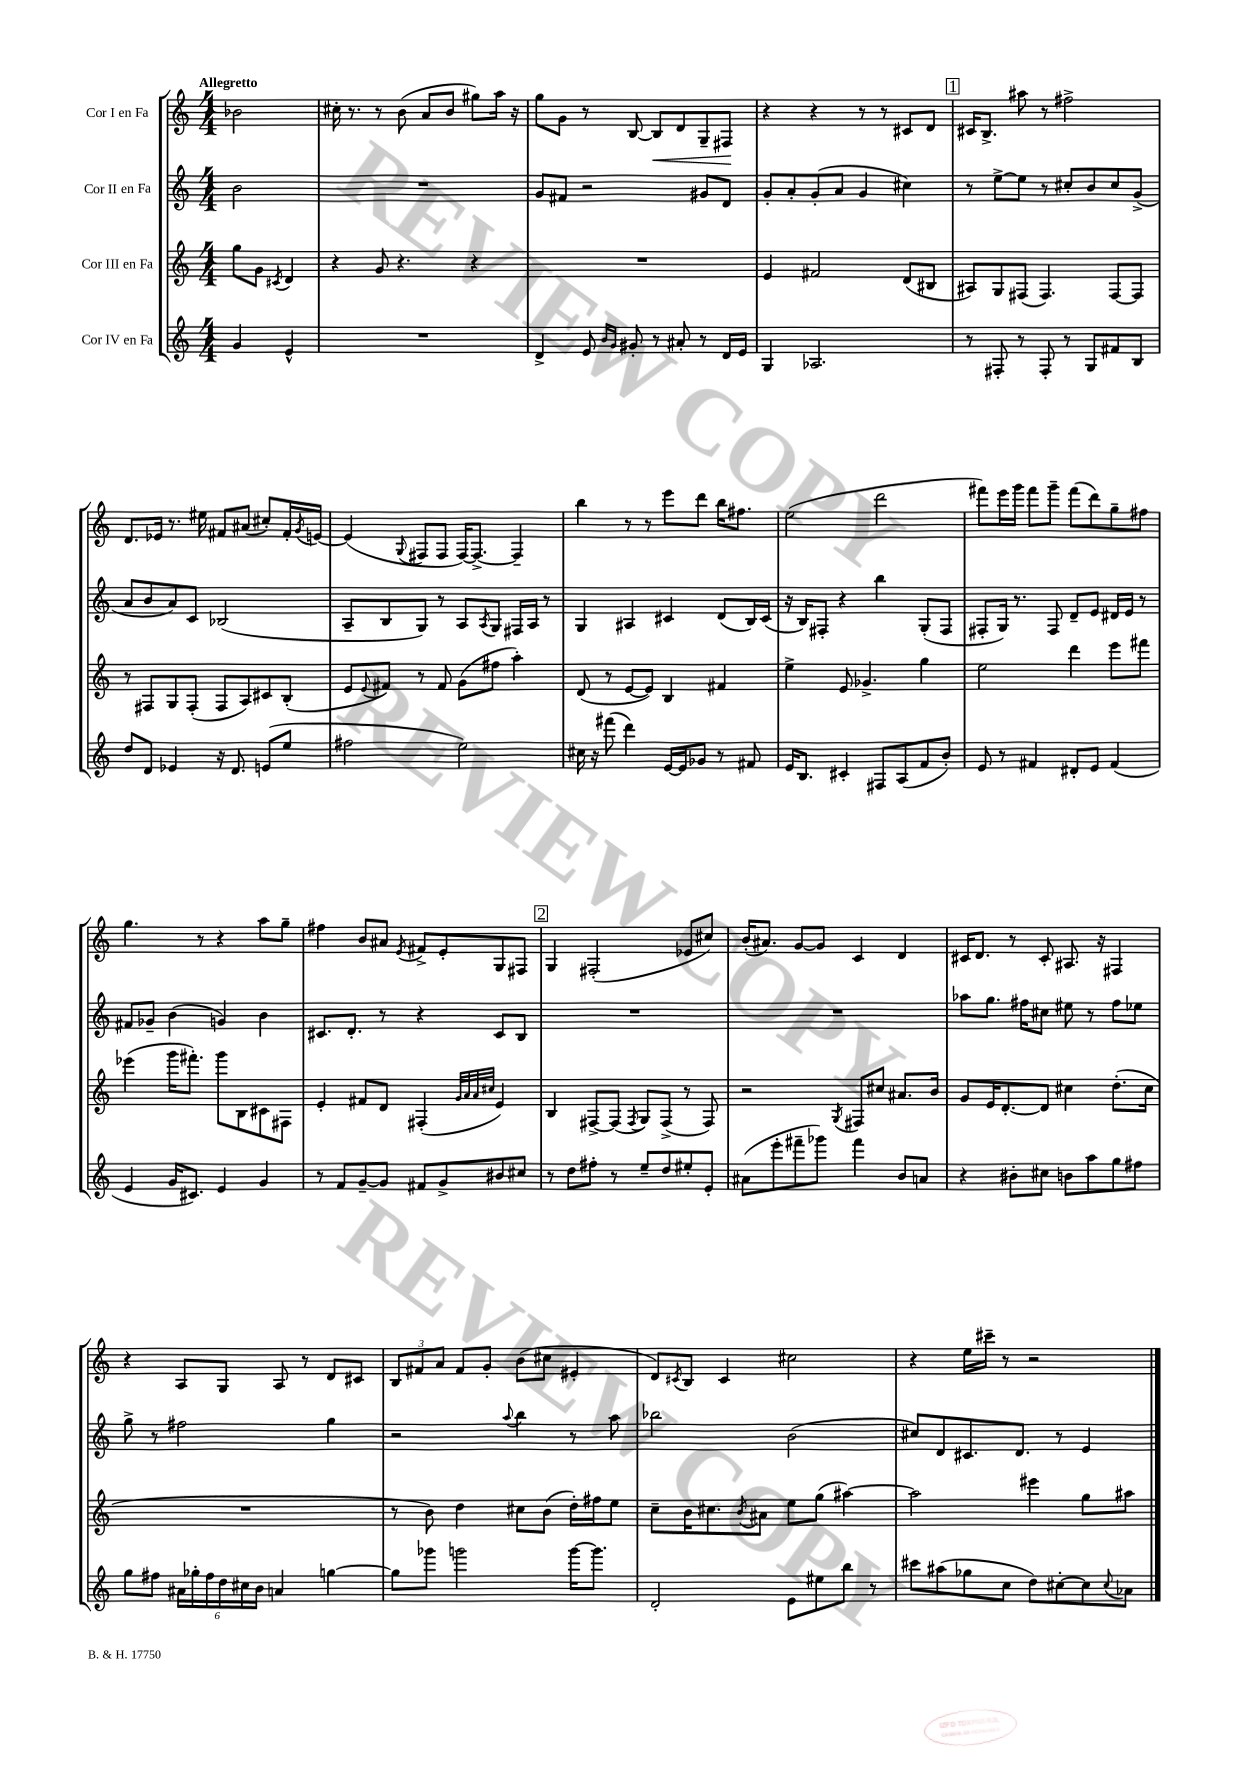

**kern	**kern	**kern	**kern	**dynam
*part4	*part3	*part2	*part1	*part1
*staff4	*staff3	*staff2	*staff1	*staff1
*I"Cor IV en Fa	*I"Cor III en Fa	*I"Cor II en Fa	*I"Cor I en Fa	*
*clefG2	*clefG2	*clefG2	*clefG2	*
*k[]	*k[]	*k[]	*k[]	*
*M4/4	*M4/4	*M4/4	*M4/4	*
=	=	=	=	=
!	!	!	!LO:TX:a:B:t=Allegretto	!
4g/	8gg\L	2b\	2b-X\	.
.	8g\J	.	.	.
.	8qc#X/	.	.	.
4e^^/	4d/	.	.	.
=1	=1	=1	=1	=1
1r	4r	1r	16cc#X'\	.
.	.	.	8.r	.
.	8g/	.	8r	.
.	4.r	.	(8b\	.
.	.	.	8a/L	.
.	.	.	8b/J	.
.	4r	.	8gg#X\L)	.
.	.	.	16aa\Jk	.
.	.	.	16r	.
=2	=2	=2	=2	=2
4d^/	1r	8g/L	8gg\L	.
.	.	8f#X/J	8g\J	.
8e/	.	2r	8r	.
16qqb/LL	.	.	.	.
16qqg/JJ	.	.	.	.
8g#X'/	.	.	[8B/	.
!	!	!	!	!LO:HP:b
8r	.	.	8B/L]	<
8a#X'/	.	.	8d/	.
8r	.	8g#X/L	8G~/	.
16d/LL	.	8d/J	8F#X/J	.
16e/JJ	.	.	.	.
.	.	.	.	[
=3	=3	=3	=3	=3
4G/	4e/	8g'/L	4r	.
.	.	8a'/	.	.
2.A-X/	2f#X/	(8g'/	4r	.
.	.	8a/J	.	.
.	.	4g/	8r	.
.	.	.	8r	.
.	(8d/L	4cc#X\)	8c#X/L	.
.	8B#X/J	.	8d/J	.
!!LO:REH:place=s1:t=1
=4	=4	=4	=4	=4
8r	8A#X/L)	8r	16c#X/KL	.
.	.	.	8.B^/J	.
8F#X'/	8G/	[8ee^\L	.	.
8r	(8F#X/J	8ee\J]	8aa#X\	.
8F#'/	4.F#/)	8r	8r	.
8r	.	8cc#X'/L	2ff#X^\	.
8G/L	.	8b/	.	.
8f#X/	[8F#/L	8cc#/	.	.
8B/J	8F#/J]	(8g^/J	.	.
!!LO:LB:g=z
=5	=5	=5	=5	=5
8dd/L	8r	8a/L	8.d/L	.
8d/J	8F#X/L	8b/	.	.
.	.	.	16e-X/Jk	.
4e-X/	8G/	8a/)	8.r	.
.	(8F#'/J	8c/J	.	.
.	.	.	16ee#X\	.
16r	8F#/L	(2B-X/	8f#X/L	.
8.d/	.	.	.	.
.	8A/)	.	(8a#X/J	.
(8en/L	8c#X/	.	8cc#X'/L)	.
8ee/J	(8B'/J	.	16f#'/L	.
.	.	.	8qg/	.
.	.	.	[16en/JJ	.
=6	=6	=6	=6	=6
2ff#X\	8e/L	8A~/L	(4e/]	.
.	8qqe/	.	.	.
.	8f#X/J)	8B/	.	.
.	.	.	8qqG/	.
.	8r	8G/J)	8F#X/L	.
.	8f#/	8r	8F#/J	.
2ee\)	(8g\L	8A/L	[16F#/KL)	.
.	.	.	8.F#^/J_	.
.	.	8qA/	.	.
.	8ff#X\J	8G/J	.	.
.	4aa'\)	16F#X/LL	4F#~/]	.
.	.	16A/JJ	.	.
.	.	8r	.	.
=7	=7	=7	=7	=7
16cc#X\	(8d/	4G/	4bb\	.
16r	.	.	.	.
(8fff#X\	8r	.	.	.
4ddd\)	[8e/L	4A#X/	8r	.
.	8e/J])	.	8r	.
[16e/LL	4B/	4c#X/	8eee\L	.
16e/J]	.	.	.	.
8g-X/J	.	.	8ddd\J	.
8r	4f#X/	(8d/L	16bb\KL	.
.	.	.	8.ff#X\J	.
8f#X/	.	16B/L)	.	.
.	.	(16c#/JJ	.	.
=8	=8	=8	=8	=8
16e/KL	4ee^\	16r	(2ee\	.
8.B/J	.	16B/KL)	.	.
.	.	8F#X'/J	.	.
4c#X'/	8e/	4r	.	.
.	4.g-X^/	.	.	.
8F#X/L	.	4bb\	2ddd\	.
(8A/	.	.	.	.
8f/	4gg\	(8G'/L	.	.
8b'/J)	.	8F#/J	.	.
=9	=9	=9	=9	=9
8e/	2ee\	8F#X'/L	8fff#X\L)	.
8r	.	16G/Jk)	16eee\L	.
.	.	8.r	16ggg\JJ	.
4f#X/	.	.	8fff#\L	.
.	.	8F#/	8ggg~\J	.
8d#X'/L	4ddd\	8d~/L	(8fff#\L	.
8e/J	.	8e/J	8ddd\)	.
(4f#/	8eee\L	16d#X/LL	8gg~\	.
.	.	16e/JJ	.	.
.	8fff#X\J	8r	8ff#X\J	.
!!LO:LB:g=z
=10	=10	=10	=10	=10
4e/	(4eee-X\	8f#X/L	4.gg\	.
.	.	8g-X~/J	.	.
16g/KL	16ggg\KL	(4b\	.	.
8.c#X/J)	8.fff#X'\J)	.	.	.
.	.	.	8r	.
4e/	8ggg\L	4gn/)	4r	.
.	8B\	.	.	.
4g/	8c#X\	4b\	8aa\L	.
.	8F#X\J	.	8gg~\J	.
=11	=11	=11	=11	=11
8r	4e'/	8.c#X/L	4ff#X\	.
8f/L	.	.	.	.
.	.	8.d'/J	.	.
[8g~/	8f#X/L	.	8b/L	.
8g/J]	8d/J	8r	8a#X/J	.
.	.	.	8qe/	.
8f#X/L	(4F#X'/	4r	8f#X^/L	.
8g^/	.	.	8e'/	.
.	32qqg/LLL	.	.	.
.	32qqa/	.	.	.
.	32qqa/	.	.	.
.	32qqcc#X/JJJ	.	.	.
8b#X/	4e/)	8c#/L	8G/	.
8cc#X/J	.	8B/J	8F#X/J	.
!!LO:REH:place=s1:t=2
=12	=12	=12	=12	=12
8r	4B/	1r	4G/	.
8dd\L	.	.	.	.
8ff#X'\J	[8F#X^/L	.	(2F#X'/	.
8r	(8F#/J]	.	.	.
.	8qF#/	.	.	.
8ee~/L	8G/L)	.	.	.
8dd/	(8F#^/J	.	.	.
8ee#X'/	8r	.	8e-X/L	.
8e'/J	8F#/)	.	8cc#X/J)	.
=13	=13	=13	=13	=13
(8a#X\L	2r	1r	(16b'/KL	.
.	.	.	8.a#X/J)	.
8eee'\	.	.	.	.
8fff#X~\	.	.	[8g/L	.
8ggg-X\J)	.	.	8g/J]	.
.	8qG/	.	.	.
4fff#\	8F#X/L	.	4c/	.
.	8cc#X/J	.	.	.
8b/L	8.a#X/L	.	4d/	.
8an/J	.	.	.	.
.	16b/Jk	.	.	.
=14	=14	=14	=14	=14
4r	8g/L	8aa-X\L	16c#X/KL	.
.	.	.	8.d/J	.
.	16e/K	8.gg\J	.	.
.	[8.d'/	.	.	.
8b#X'\L	.	.	8r	.
.	.	16ff#X\KL	.	.
8cc#X\J	8d/J]	8cc#X\J	8c#'/	.
8bn\L	4cc#X\	8ee#X\	8.A#X/	.
8aa\	.	8r	.	.
.	.	.	16r	.
8gg\	(8.dd'\L	8ff#\L	4F#X/	.
8ff#X\J	.	8ee-X\J	.	.
.	16cc#\Jk	.	.	.
!!LO:LB:g=z
=15	=15	=15	=15	=15
8gg\L	1r	8gg^\	4r	.
8ff#X\J	.	8r	.	.
24a#X\LL	.	2ff#X\	8A/L	.
24gg-X'\	.	.	.	.
24ff#\	.	.	.	.
24dd\	.	.	8G/J	.
24cc#X\	.	.	.	.
24b\JJ	.	.	.	.
4an/	.	.	8A/	.
.	.	.	8r	.
[4ggn\	.	4gg\	8d/L	.
.	.	.	8c#X/J	.
=16	=16	=16	=16	=16
8gg\L]	8r	2r	12B/L	.
.	.	.	12f#X/	.
8ggg-X\J	8b\)	.	.	.
.	.	.	12a/J	.
2gggn\	4dd\	.	8f#/L	.
.	.	.	8g'/J	.
.	.	8qqaa/	.	.
.	8cc#X\L	4bb\	(8b\L	.
.	(8b\J	.	8cc#X\J	.
[16ggg\KL	16dd'\LL)	8r	4e#X'/	.
8.ggg\J]	16ff#X\J	.	.	.
.	8ee\J	8aa\	.	.
=17	=17	=17	=17	=17
2d'/	8cc~\L	2bb-X\	8d/L)	.
.	.	.	8qc#X/	.
.	16b\K	.	8B/J	.
.	8.cc#X\	.	.	.
.	.	.	4c#/	.
.	8qb/	.	.	.
.	8a#X\J	.	.	.
8e\L	8ee\L	(2b\	2cc#X\	.
8ee#X\	(8gg\J	.	.	.
8bb\J	[4aa#X\)	.	.	.
8r	.	.	.	.
=18	=18	=18	=18	=18
8ccc#X\L	2aa#\]	8cc#X/L)	4r	.
(8aa#X\	.	8d/	.	.
8gg-X\	.	8.c#X/	16ee\LL	.
.	.	.	16ccc#X~\JJ	.
8cc\J	.	.	8r	.
.	.	8.d/J	.	.
8dd\L)	4eee#X\	.	2r	.
[8cc#X'\	.	8r	.	.
8cc#\]	8gg\L	4e/	.	.
8qqcc#/	.	.	.	.
8a-X\J	8aa#X\J	.	.	.
==	==	==	==	==
*-	*-	*-	*-	*-
